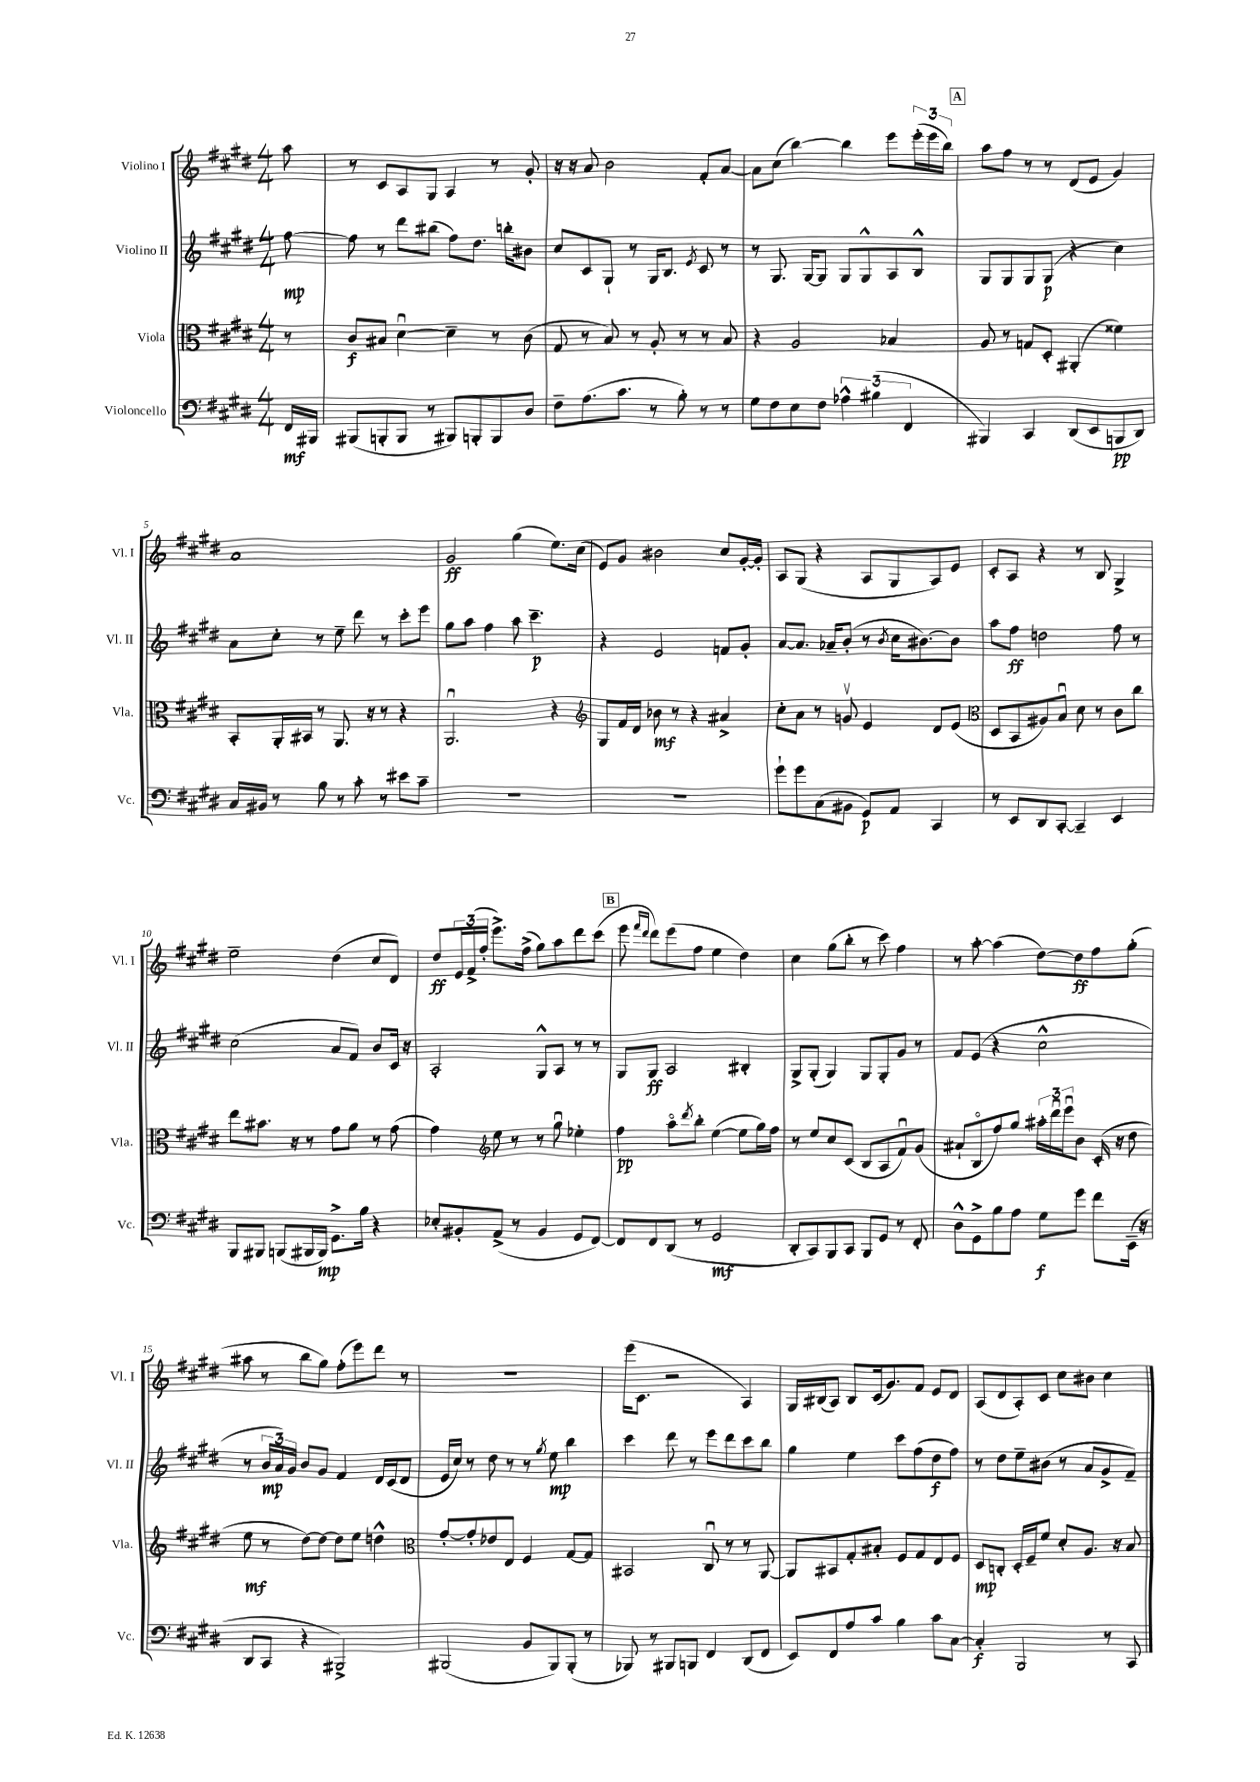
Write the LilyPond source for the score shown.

<<
\new StaffGroup <<
\new Staff = "s0" \with { instrumentName = "Violino I" shortInstrumentName = "Vl. I" } {
    \clef treble \key e \major \numericTimeSignature \time 4/4 \partial 8
    a''8 |
    r8 cis'8 a8 gis8 a4 r8 gis'8-. |
    r16 r16 a'8 b'2 fis'8-. a'8~ |
    a'8 cis''8( b''4~) b''4 e'''8 \tuplet 3/2 { e'''16-.( e'''16 b''16) } |
    \mark \markup { \box "A" } a''8 fis''8 r8 r8 dis'8( e'8 gis'4) |
    a'1 |
    gis'2\ff gis''4( e''8.) cis''16( |
    e'8) gis'8 bis'2 cis''8 gis'16~-. gis'16-. |
    a8 gis8( r4 a8 gis8 a8) e'8 |
    cis'8-. a8 r4 r8 b8 gis4-> |
    e''2-- dis''4( cis''8 dis'8) |
    dis''8\ff \tuplet 3/2 { e'16 fis'16->( fis''16-. } e'''8.->) fis''16->( gis''8) a''8 dis'''8 cis'''8( |
    \mark \markup { \box "B" } e'''8 \grace { fis'''16 dis'''16 } dis'''8) e'''8( fis''8 e''4 dis''4) |
    cis''4 gis''8( b''8-. r8 cis'''8) fis''4 |
    r8 a''8~-. a''4( dis''8~) dis''8\ff fis''8 gis''8-.( |
    ais''8 r8 b''8 gis''8) fis''8-.( e'''8) dis'''8 r8 |
    R1 |
    e'''16( cis'8. r2 a4) |
    gis16 bis16( a8) bis8 cis'16( gis'8.) fis'8 e'8 dis'8 |
    a8( dis'8 a8-.) cis'8 cis''8 bis'8 cis''4 \bar "|." |
}
\new Staff = "s1" \with { instrumentName = "Violino II" shortInstrumentName = "Vl. II" } {
    \clef treble \key e \major \numericTimeSignature \time 4/4 \partial 8
    fis''8~\mp |
    fis''8 r8 dis'''8 bis''8( fis''8) dis''8. b''16-. bis'8 |
    cis''8 cis'8 gis8-! r8 gis16 b8. \acciaccatura { e'8 } cis'8 r8 |
    r8 gis8. gis16~ gis8 gis8 gis8-^ a8 b8-^ |
    \mark \markup { \box "A" } gis8 gis8 gis8 gis8\p( r4 cis''4) |
    a'8 cis''8-. r8 e''8-- dis'''8 r8 cis'''8-. e'''8 |
    gis''8 a''8 fis''4 a''8 cis'''4.--\p |
    r4 e'2 f'8 gis'8-. |
    a'8~ a'8. aes'16-- b'8-.( r8 \acciaccatura { b'8 } cis''16 bis'8.~) bis'8 |
    a''8 fis''8\ff d''2 fis''8 r8 |
    cis''2( a'8 fis'8) b'8 cis'16 r16 |
    a2-. gis8-^ a8 r8 r8 |
    \mark \markup { \box "B" } gis8 gis8\ff a2 bis4-. |
    gis8-> gis8-.( gis4) gis8 gis8-. gis'8 r8 |
    fis'8 e'8( r4 cis''2-^ |
    r8 \tuplet 3/2 { b'16\mp a'16) gis'16 } b'8 gis'8 fis'4 dis'16 cis'16( dis'8 |
    e'16 cis''16) r8 dis''8 r8 r8 \acciaccatura { gis''8 } e''8\mp b''4 |
    cis'''4 dis'''8 r8 e'''8 dis'''8 cis'''8 b''8 |
    gis''4 e''4 cis'''8 fis''8( dis''8\f fis''8) |
    r8 dis''8 e''8-- bis'8( r8 a'8 gis'8-> fis'8--) \bar "|." |
}
\new Staff = "s2" \with { instrumentName = "Viola" shortInstrumentName = "Vla." } {
    \clef alto \key e \major \numericTimeSignature \time 4/4 \partial 8
    r8 |
    cis'8\f bis8 dis'4~\downbow dis'4-- r8 cis'8( |
    gis8 r8 b8) r8 a8-. r8 r8 b8 |
    r4 a2 bes4 |
    \mark \markup { \box "A" } a8 r8 g8 dis8-. ais,4-.( fisis'4) |
    b,8-. a,16-. bis,16 r8 a,8. r16 r8 r4 |
    a,2.\downbow r4 |
    \clef treble gis8 fis'16 dis'16 bes'8\mf r8 r4 ais'4-> |
    cis''8-. a'8 r8 g'8\upbow e'4 dis'8 e'8( |
    \clef alto dis8 b,8 ais8) b8\downbow dis'8 r8 cis'8 cis''8 |
    e''8 bis'8. r16 r8 gis'8 a'8 r8 gis'8( |
    gis'4) \clef treble e''8 r8 r8 gis''8\downbow ees''4-. |
    \mark \markup { \box "B" } fis''4\pp a''8\flageolet \acciaccatura { dis'''8 } b''8-. e''4~( e''8 gis''16) fis''16 |
    r8 e''8 cis''8 cis'8( b8 a8 fis'8\downbow) gis'8( |
    ais'8-! b8\flageolet fis''8) gis''8 \tuplet 3/2 { ais''16-. dis'''16\downbow e'''16\downbow } b'8 cis'16-.( r16 dis''8 |
    e''8\mf r8 dis''8~) dis''8~ dis''8 e''8 d''4-^ |
    \clef alto gis'8~-. gis'8-. ees'8 e8 fis4 gis8~ gis8 |
    bis,2 cis8\downbow r8 r8 a,8~ |
    a,8 bis,8 gis8-. bis8-. fis8 gis8 e8 fis8 |
    dis8\mp c8-. dis16-. fis16-- fis'8 dis'8-. a8. r16 b8 \bar "|." |
}
\new Staff = "s3" \with { instrumentName = "Violoncello" shortInstrumentName = "Vc." } {
    \clef bass \key e \major \numericTimeSignature \time 4/4 \partial 8
    fis,16\mf bis,,16 |
    bis,,8( b,,8-. b,,8 r8 bis,,8) b,,8-. b,,8 dis8 |
    fis8-- a8.( cis'8. r8 b8-.) r8 r8 |
    gis8 fis8 e8 fis8 \tuplet 3/2 { aes4-^ bis4( fis,4 } |
    \mark \markup { \box "A" } bis,,4) cis,4 dis,8( e,8 b,,8\pp dis,8) |
    cis16 bis,16 r8 b8 r8 cis'8-. r8 eis'8 cis'8-- |
    R1 |
    R1 |
    gis'8-! gis'8 cis8( bis,8 gis,8\p) a,8 cis,4 |
    r8 e,8 dis,8 cis,8~-. cis,4-- e,4 |
    b,,8 bis,,8 b,,8( bis,,16 bis,,16\mp) gis,8.-> b16 r4 |
    ees8-. bis,8-. a,8->( r8 bis,4 gis,8 fis,8~) |
    \mark \markup { \box "B" } fis,8 fis,8 dis,8( r8 gis,2\mf |
    dis,8-. cis,8) b,,8 cis,8 b,,8 gis,8 r8 fis,8-. |
    dis8-^ gis,8-> b8 a8 gis8\f gis'8 fis'8 e,16--( r16 |
    dis,8 cis,8 r4 bis,,2->) |
    bis,,2( b,8 bis,,8) bis,,8-.( r8 |
    bes,,8) r8 bis,,8 b,,8 fis,4 dis,8( fis,8 |
    e,8) fis,8 a8 cis'8 b4 cis'8 cis8~ |
    cis4-.\f b,,2 r8 cis,8 \bar "|." |
}
>>
>>
